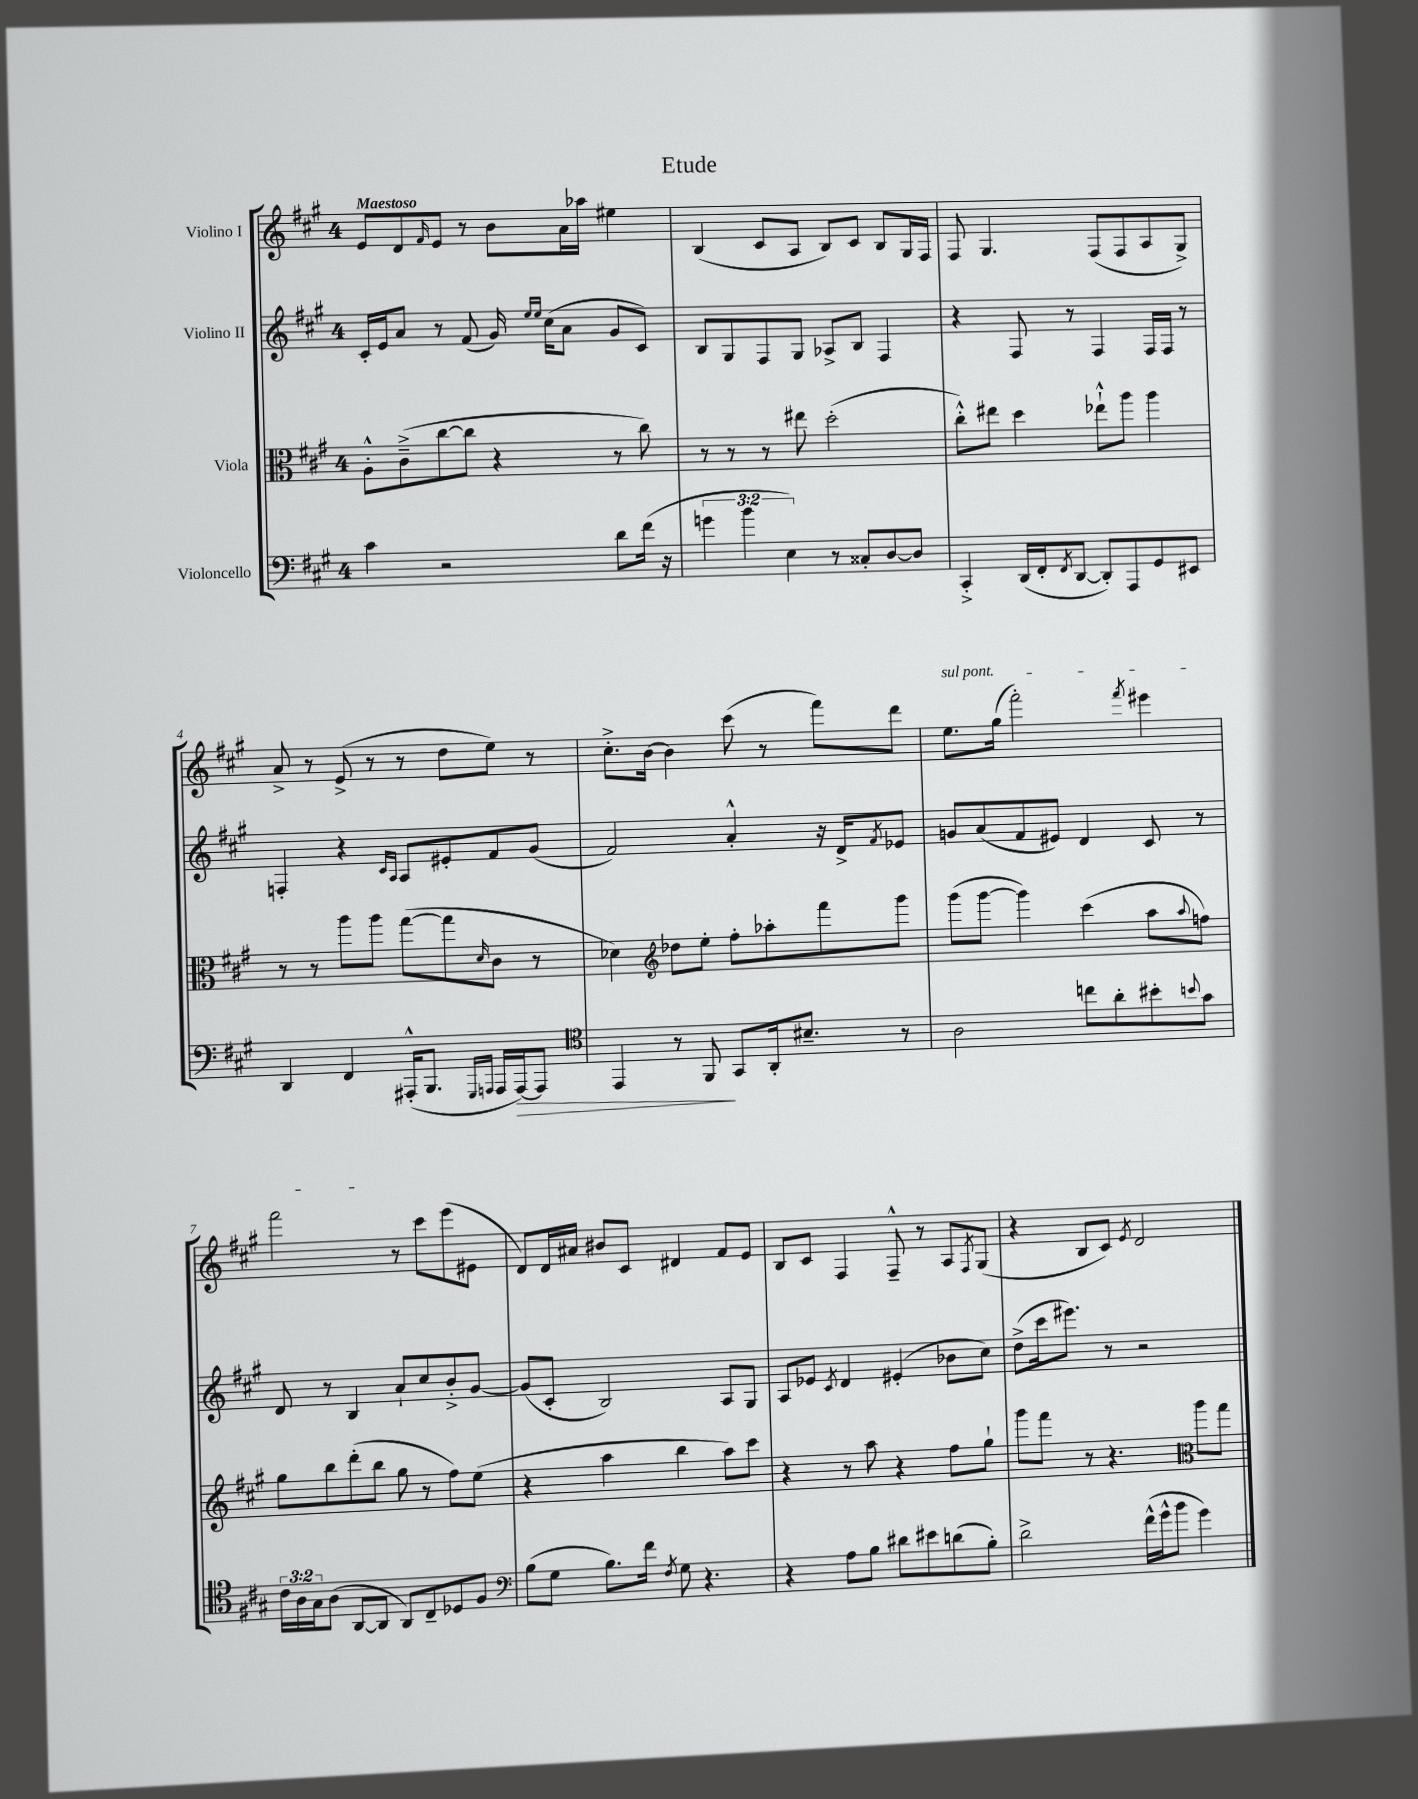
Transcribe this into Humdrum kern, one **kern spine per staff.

**kern	**dynam	**kern	**kern	**kern
*part4	*part4	*part3	*part2	*part1
*staff4	*staff4	*staff3	*staff2	*staff1
*I"Violoncello	*	*I"Viola	*I"Violino II	*I"Violino I
*clefF4	*	*clefC3	*clefG2	*clefG2
*k[f#c#g#]	*	*k[f#c#g#]	*k[f#c#g#]	*k[f#c#g#]
*M4/4	*	*M4/4	*M4/4	*M4/4
=1	=1	=1	=1	=1
!	!	!	!	!LO:TX:a:B:t=Maestoso
4c#\	.	8A'^^\L	16c#'/LL	8e/L
.	.	.	16e/J	.
.	.	(8c#~^\	8a/J	8d/
.	.	.	.	16qqf#/
2r	.	[8cc#\	8r	8e/J
.	.	8cc#\J]	(8f#/	8r
.	.	4r	16g#/)	8b\L
.	.	.	16qqee/LL	.
.	.	.	16qqee/JJ	.
.	.	.	(16cc#\KL	.
.	.	.	8a\J	16a\L
.	.	.	.	16aa-X\JJ
8d\L	.	8r	8g#/L	4ee#X\
(16f#\Jk	.	8cc#\)	8c#/J)	.
16r	.	.	.	.
=2	=2	=2	=2	=2
6gn\	.	8r	8B/L	(4B/
.	.	8r	8G#/	.
6b\	.	.	.	.
.	.	8r	8F#/	8c#/L
6E\)	.	.	.	.
.	.	8ee#X\	8G#/J	8A/J
8r	.	(2dd'\	8A-X^/L	8B/L)
8C##X'/L	.	.	8B/J	8c#/J
[8D/	.	.	4F#/	8B/L
8D/J]	.	.	.	16G#/L
.	.	.	.	16F#/JJ
=3	=3	=3	=3	=3
4CC#'^/	.	8cc#'^^\L)	4r	8F#/
.	.	8ee#X\J	.	4.G#/
(16DD/LL	.	4dd\	8F#/	.
16FF#'/J	.	.	.	.
8qFF#/	.	.	.	.
[8DD/J	.	.	8r	.
8DD'/L])	.	8ee-X`^^\L	4F#/	(8F#/L
8AAA/	.	8aa\J	.	8F#/
8GG#/	.	4aa\	16F#/LL	8A/
.	.	.	16F#/JJ	.
8EE#X/J	.	.	8r	8G#^/J)
!!LO:LB:g=z
=4	=4	=4	=4	=4
4DD/	.	8r	4Fn'/	8a^/
.	.	8r	.	8r
4FF#/	.	8aa\L	4r	(8e^/
.	.	8aa\J	.	8r
.	.	.	16qqc#/LL	.
.	.	.	16qqA/JJ	.
(16AAA#X'^^/KL	.	([8gg#\L	8A/L	8r
8.BBB/J	.	.	.	.
.	.	8gg#\]	8e#X'/	8dd\L
16qqGGG#/LL	.	.	.	.
16qqAAAn/JJ	.	16qqd/	.	.
16AAA/LL	.	8c#\J	8f#/	8ee\J)
!	!LO:HP:b	!	!	!
[16AAA/J)	>	.	.	.
8AAA/J]	.	8r	(8g#/J	8r
=5	=5	=5	=5	=5
*clefC4	*	*	*	*
4EE/	.	4d-X\)	2f#/)	8.cc#'^\L
.	.	.	.	[16b\Jk
*	*	*clefG2	*	*
8r	.	8dd-X\L	.	4b\]
8FF#/	.	8ee'\J	.	.
8GG#/L	]	8ff#'\L	4a'^^/	(8ccc#\
16AA'/k	.	8aa-X'\	.	8r
8.B#X~/J	.	.	.	.
.	.	8fff#\	16r	8fff#\L)
.	.	.	16d^/KL	.
.	.	.	8qf#/	.
8r	.	8ggg#\J	8e-X/J	8ddd\J
=6	=6	=6	=6	=6
!	!	!	!	!LO:TX:a:i:t=sul pont.
2A\	.	(8ggg#\L	8gn/L	8.ee\L
.	.	[8ggg#\J	(8a/	.
.	.	.	.	(16gg#\Jk
.	.	4ggg#\])	8f#/	2fff#'\)
.	.	.	8e#X/J)	.
8ccn\L	.	(4ccc#\	4d/	.
8a'\	.	.	.	.
.	.	.	.	8qfff#/
8b#X'\	.	8aa\L	8c#/	4eee#X\
8qqbn/	.	8qqaa/	.	.
8g#\J	.	8ffn\J)	8r	.
!!LO:LB:g=z
=7	=7	=7	=7	=7
24c#\LL	.	8gg#\L	8d/	2fff#\
24A\	.	.	.	.
24G#\J	.	.	.	.
(8A\J	.	8bb\	8r	.
[8AA/L	.	(8ddd'\	4B/	.
8AA/J]	.	8bb\J	.	.
8AA/L)	.	8gg#\	8a`/L	8r
8C#~/	.	8r	8cc#/	8ccc#\L
8D-X/	.	8ff#\L)	8b'^/	(8eee\
8F#/J	.	(8ee\J	[8g#/J	8e#X\J
=8	=8	=8	=8	=8
*clefF4	*	*	*	*
(8B\L	.	4r	(8g#/L]	8d/L)
8G#\J	.	.	8c#'/J	16d/L
.	.	.	.	16a#X/JJ
8.B\L)	.	4aa\	2B/)	8b#X/L
.	.	.	.	8c#/J
16f#\Jk	.	.	.	.
8qF#/	.	.	.	.
8G#\	.	4bb\	.	4d#X/
4.r	.	.	.	.
.	.	8aa\L)	8A/L	8f#/L
.	.	8ccc#\J	8G#/J	8e/J
=9	=9	=9	=9	=9
4r	.	4r	8A/L	8B/L
.	.	.	8e-X/J	8c#/J
.	.	.	8qc#/	.
8A\L	.	8r	4d/	4F#/
8B\J	.	8aa\	.	.
8d#X\L	.	4r	(4e#X'/	8F#~^^/
8e#X\	.	.	.	8r
(8dn\	.	8ff#\L	8b-X\L	8A/L
.	.	.	.	8qF#/
8B'\J)	.	8gg#`\J	8cc#\J)	(8G#/J
=10	=10	=10	=10	=10
2d^\	.	8ggg#\L	(8dd^\L	4r
.	.	8fff#\J	16ccc#\k	.
.	.	.	8.eee#X\J)	.
.	.	8r	.	8B/L
.	.	4.r	8r	8c#/J)
.	.	.	.	8qe/
(16f#^^\LL	.	.	2r	2d/
16g#^^\J	.	.	.	.
8b\J	.	.	.	.
*	*	*clefC3	*	*
4g#\)	.	8aa\L	.	.
.	.	8gg#\J	.	.
==	==	==	==	==
*-	*-	*-	*-	*-
